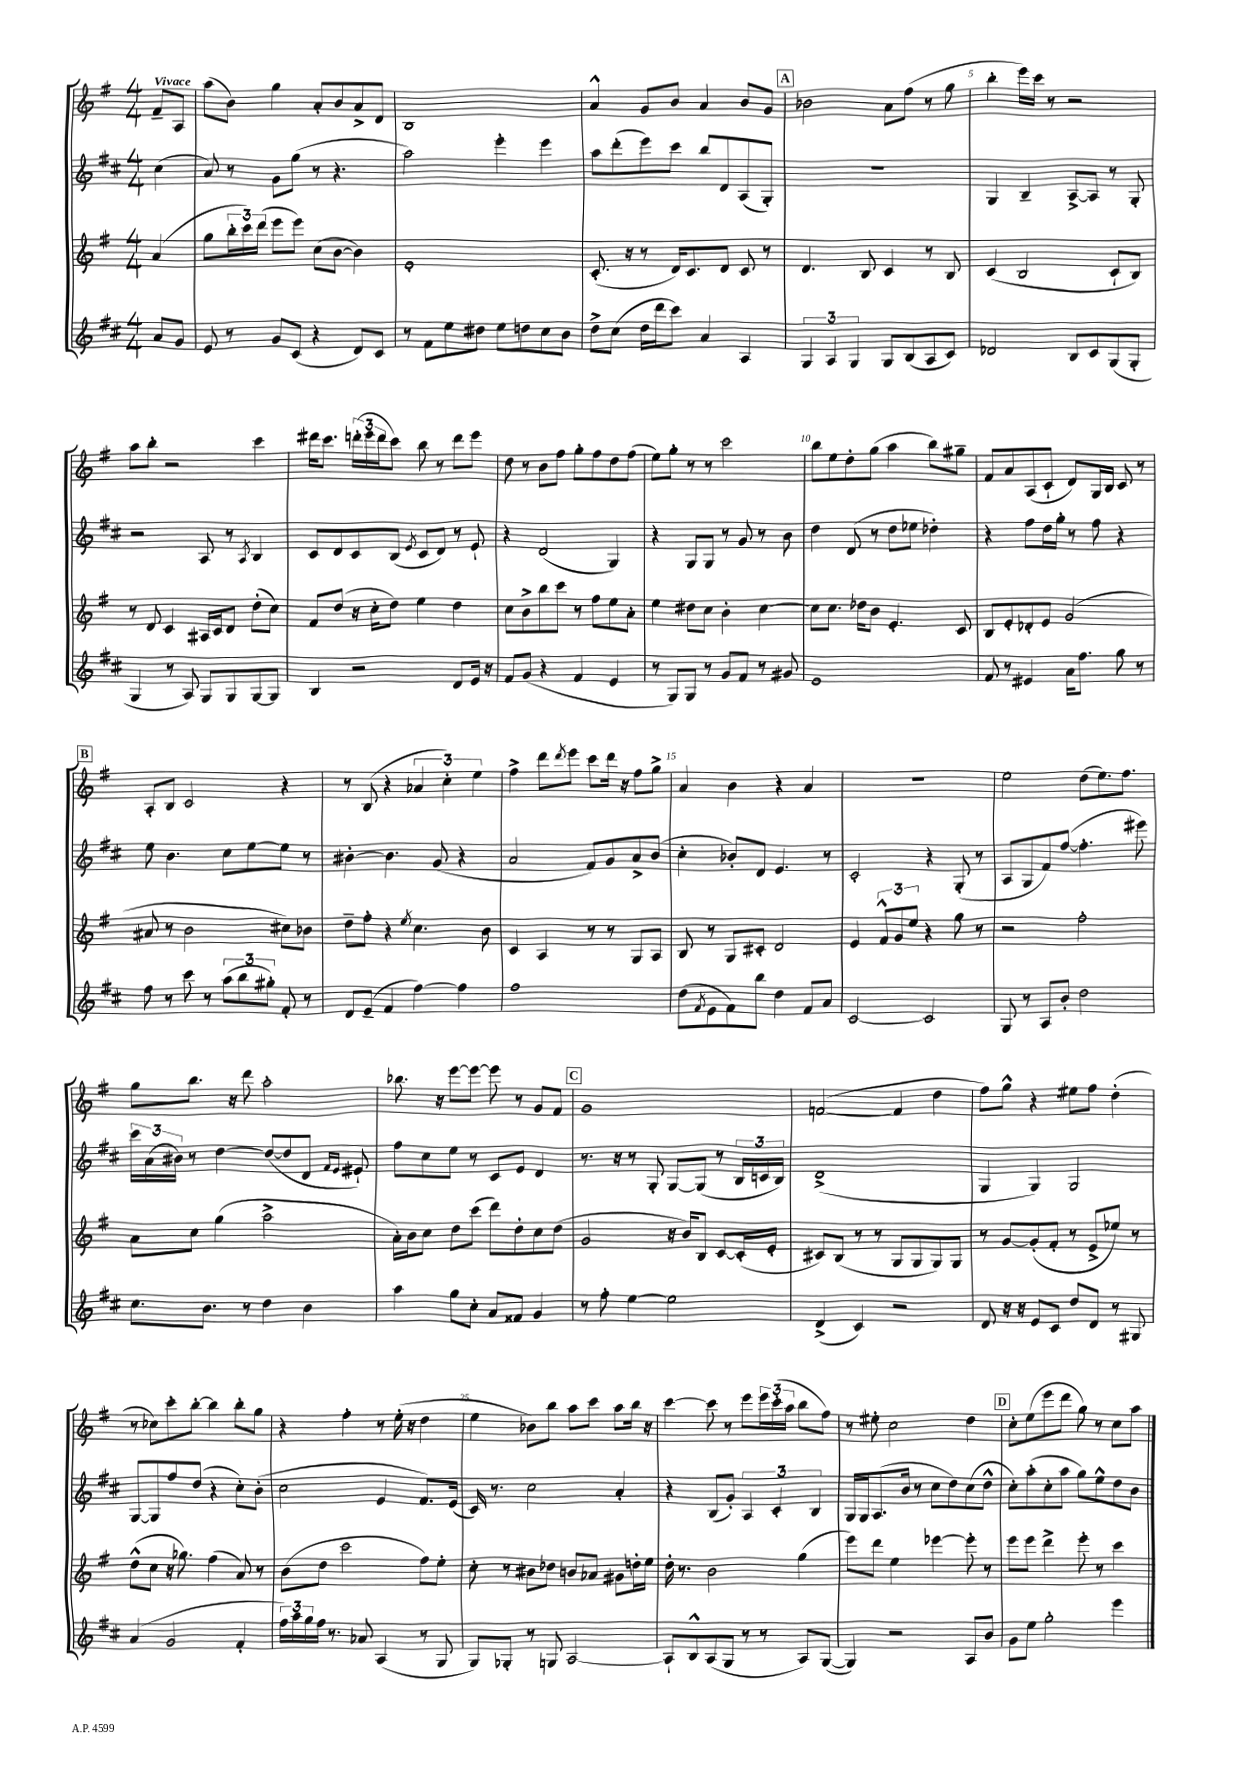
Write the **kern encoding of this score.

**kern	**kern	**kern	**kern
*part4	*part3	*part2	*part1
*staff4	*staff3	*staff2	*staff1
*clefG2	*clefG2	*clefG2	*clefG2
*k[f#c#]	*k[f#]	*k[f#c#]	*k[f#]
*M4/4	*M4/4	*M4/4	*M4/4
=	=	=	=
!	!	!	!LO:TX:a:B:t=Vivace
8a/L	(4a/	(4cc#\	8f#~/L
8g/J	.	.	8A/J
=1	=1	=1	=1
8e/	8gg\L	8a/)	(8aa\L
8r	24bb'\L	8r	8b\J)
.	24ccc\)	.	.
.	(24ddd\JJ	.	.
8g/L	8eee\L	8g\L	4gg\
(8c#/J	8eee\J)	(8gg\J	.
4r	(8cc\L	8r	8a'/L
.	[8b\J	4.r	8b/
8d/L)	4b\])	.	8a^/
8c#/J	.	.	8d/J
=2	=2	=2	=2
8r	1e'	2aa\)	1B
8f#\L	.	.	.
8ee\	.	.	.
8dd#X\J	.	.	.
8ee\L	.	4eee'\	.
8ddn\	.	.	.
8cc#\	.	4eee\	.
8b\J	.	.	.
=3	=3	=3	=3
8dd^\L	(8.c'/	8aa\L	4a^^/
(8cc#\J	.	(8ddd'\	.
.	16r	.	.
16dd\LL	8r	8eee\)	8g/L
16ddd\J	.	.	.
8ccc#\J)	16d/KL)	8ccc#\J	8b/J
.	8.c/	.	.
4a/	.	8bb/L	4a/
.	8d/J	8d/	.
4A/	8c/	(8A/	8b/L
.	8r	8G'/J)	8g/J
!!LO:REH:place=s1:t=A
=4	=4	=4	=4
6G/	4.d/	1r	2b-X\
6A/	.	.	.
6G/	.	.	.
.	8B/	.	.
8G/L	4c/	.	8a\L
(8B/	.	.	(8ff#\J
8A/	8r	.	8r
8c#/J)	8B/	.	8gg\
=5	=5	=5	=5
2d-X/	(4c/	4G/	4bb'\
.	2B/	4B~/	16eee\LL)
.	.	.	16ccc\JJ
.	.	.	8r
8B/L	.	[8A^/L	2r
8c#/	.	8A/J]	.
(8G/	8c`/L	8r	.
8G'/J	8B/J)	8G'/	.
!!LO:LB:g=z
=6	=6	=6	=6
4G/	8r	2r	8aa\L
.	8d/	.	8bb'\J
8r	4c/	.	2r
8A/)	.	.	.
8G/L	16A#X/LL	8A/	.
.	16c/J	.	.
8G/	8d/J	8r	.
.	.	8qA/	.
[8G/	(8dd'\L	4B/	4ccc\
8G/J]	8cc\J)	.	.
=7	=7	=7	=7
4B/	8f#/L	8c#/L	16ddd#X\KL
.	.	.	8.ccc\J
.	(8dd/J	8d/	.
2r	16r	8c#/	(24dddn'\LL
.	.	.	24eee\
.	16cc'\KL	.	.
.	.	.	24ddd\J
.	8dd\J)	(8B/J	8ccc\J)
.	.	8qe/	.
.	4ee\	8c#/L	8bb\
.	.	8d/J)	8r
8d/L	4dd\	8r	8ddd\L
16e/Jk	.	8e`/	8eee\J
16r	.	.	.
=8	=8	=8	=8
8f#/L	8cc\L	4r	8dd\
(8g/J	8b^\	.	8r
4r	8bb\	(2d/	8b\L
.	8ccc\J	.	8ff#\J
4f#/	8r	.	8gg'\L
.	8ff#\L	.	8ff#\
4e/	8ee\	4G/)	8dd\
.	8a'\J	.	(8ff#\J
=9	=9	=9	=9
8r	4ee\	4r	8ee\L)
8G/L)	.	.	8gg'\J
8G/J	8dd#X\L	8G/L	8r
8r	8cc\J	8G/J	8r
8g/L	4b'\	8r	2ccc\
8f#/J	.	8g/	.
8r	[4cc\	8r	.
8g#X/	.	8b\	.
=10	=10	=10	=10
1e	8cc\L]	4dd\	8bb\L
.	8.cc\J	.	8ee\
.	.	(8d/	8dd'\
.	16dd-X\KL	.	.
.	8b\J	8r	(8gg\J
.	4.e'/	8dd\L	4aa\
.	.	8ee-X\J	.
.	.	4dd-X'\)	8bb\L)
.	8c/	.	8gg#X~\J
=11	=11	=11	=11
8f#/	8B/L	4r	8f#/L
8r	8e'/	.	8a/
4e#X/	8d-X'/	8ff#\L	(8A/
.	8e/J	16dd\L	8c`/J
.	.	16gg'\JJ	.
16a\KL	(2g/	8r	8d/L)
8.ff#\J	.	.	.
.	.	8ff#\	16G/L
.	.	.	16B/JJ
8gg\	.	4r	8c/
8r	.	.	8r
!!LO:LB:g=z
!!LO:REH:place=s1:t=B
=12	=12	=12	=12
8ff#\	8a#X/	8ee\	8A'/L
8r	8r	4.b\	8B/J
8ccc#\	2b\	.	2c/
8r	.	.	.
(12aa\L	.	8cc#\L	.
12bb\	.	.	.
.	.	[8ee\	.
12gg#X'\J)	.	.	.
8f#'/	8cc#X\L)	8ee\J]	4r
8r	8b-X\J	8r	.
=13	=13	=13	=13
8d/L	8dd~\L	[4b#X'\	8r
(8e~/J	8ff#'\J	.	(8B/
4f#/	4r	4.b#\]	4r
.	8qee/	.	.
[4ff#\)	4.cc\	.	6a-X/
.	.	(8g/	.
.	.	.	6cc'\)
4ff#\]	.	4r	.
.	.	.	6ee\
.	8b\	.	.
=14	=14	=14	=14
1ff#	4c/	2a/	4ff#^\
.	4A/	.	8ddd\L
.	.	.	8qddd/
.	.	.	8eee\J
.	8r	8f#/L)	8ccc\L
.	8r	8g/	16ddd\Jk
.	.	.	16r
.	8G/L	8a^/	8ff#\L
.	8A/J	(8b/J	8gg^\J
=15	=15	=15	=15
(8dd\L	8B/	4cc#'\	4a/
8qf#/	.	.	.
8e\	8r	.	.
8f#\)	8G/L	8b-X'/L)	4b\
8bb\J	8c#X'/J	8d/J	.
4dd\	2d/	4.e/	4r
8f#/L	.	.	4a/
8a/J	.	8r	.
=16	=16	=16	=16
[2c#/	4e/	2c#'/	1r
.	12f#^^/L	.	.
.	12g/	.	.
.	12ee/J	.	.
2c#/]	4r	4r	.
.	8gg\	(8G'/	.
.	8r	8r	.
=17	=17	=17	=17
8G/	2r	8A/L	2ee\
8r	.	8G/	.
8A/L	.	8f#/)	.
8b'/J	.	([8ff#/J	.
2dd\	2ff#'\	4.ff#'\]	(8dd\L
.	.	.	8.ee\)
.	.	.	8.ff#\J
.	.	8eee#X\)	.
!!LO:LB:g=z
=18	=18	=18	=18
8.cc#\L	8a\L	24ccc#\LL	8gg\L
.	.	(24a\	.
.	.	24b#X\JJ)	.
.	8cc\J	8r	8.bb\J
8.b\J	.	.	.
.	(4gg\	[4dd\	.
.	.	.	16r
8r	.	.	8ddd\
4dd\	2aa^\	(8dd/L_	2aa'\
.	.	8dd/]	.
4b\	.	8d/J	.
.	.	16qqf#/LL	.
.	.	16qqe/JJ	.
.	.	8e#X`/)	.
=19	=19	=19	=19
4aa\	16a'\LL)	8ff#\L	8.bb-X\
.	16b\J	.	.
.	8cc\J	8cc#\	.
.	.	.	16r
8gg\L	8dd\L	8ee\J	[8eee\L
8cc#'\J	(8ccc\J	8r	8eee\J_
8a/L	8ddd\L)	8c#/L	8eee\]
8f##X/J	8dd'\	8e/J	8r
4g/	8cc\	4d/	8g/L
.	(8dd\J	.	8f#/J
!!LO:REH:place=s1:t=C
=20	=20	=20	=20
8r	2g/	8.r	1g
8ff#'\	.	.	.
.	.	16r	.
[4ee\	.	8r	.
.	.	8G'/	.
2ee\]	16r	[8G/L	.
.	16b/KL)	.	.
.	8B/J	(8G/J]	.
.	[8c/L	8r	.
.	(16c'/L]	24B/LL	.
.	.	24cn/	.
.	16e'/JJ	.	.
.	.	24B/JJ)	.
=21	=21	=21	=21
(4d^/	8c#X/L)	(1d^	([2fn/
.	(8B/J	.	.
4c#/)	8r	.	.
.	8r	.	.
2r	8G/L	.	4f/]
.	8G/	.	.
.	8G/)	.	4dd\
.	8G/J	.	.
=22	=22	=22	=22
8d/	8r	4G/	8ff#\L)
16r	[8g/L	.	8gg^^\J
16r	.	.	.
8e/L	(8g'/]	4G/)	4r
8c#/J	8f#'/J	.	.
8dd/L	8r	2G/	8ee#X\L
8d/J	8e^/L	.	8ff#\J
8r	8ee-X/J)	.	(4dd'\
8G#X/	8r	.	.
!!LO:LB:g=z
=23	=23	=23	=23
(4a/	(8dd^^\L	[8G/L	8r
.	8cc\J	8G/]	8cc-X\L)
2g/	16r	8ff#/	8ccc'\
.	8.gg-X\)	.	.
.	.	(8dd/J	[8bb'\J
.	(4ff#\	4r	4bb\]
4f#'/	8a/)	8cc#'\L)	8bb'\L
.	8r	(8b'\J	8gg\J
=24	=24	=24	=24
24ff#\LL)	(8b\L	2cc#\	4r
24aa\	.	.	.
24gg\	.	.	.
16ff#\JJ	8dd\J	.	.
8.r	.	.	.
.	2ccc\	.	4ff#'\
8a-X/	.	.	.
(4A/	.	4e/	8r
.	.	.	(16ee'\
.	.	.	16r
8r	8ff#\L)	8.f#/L)	4dd\
8G/	8ee'\J	.	.
.	.	(16e/Jk	.
=25	=25	=25	=25
8G/L)	8cc'\	16c#/)	4ee\
.	.	8.r	.
8G-X'/J	8r	.	.
8r	8b#X\L	2cc#\	8b-X\L)
8Gn/	8dd-X\J	.	8bb\J
[2A/	8bn/L	.	8aa\L
.	8a-X/J	.	8ccc\J
.	8g#X\L	4a'/	8aa\L
.	16ddn'\L	.	16bb\Jk
.	16ee\JJ	.	16r
=26	=26	=26	=26
8A`/L]	16dd'\	4r	[4ccc\
.	8.r	.	.
8B^^/	.	.	.
(8A/	2b\	(8B/L	8ccc\]
8G/J	.	8g'/J)	8r
8r	.	6A/	8eee\L
8r	.	.	24eee\L
.	.	6c#'/	(24ccc'\
.	.	.	24aa\JJ
8A/L)	(4gg\	.	8bb\L
.	.	6B/	.
([8G/J	.	.	8ff#\J)
=27	=27	=27	=27
4G/])	8eee\L)	16G/LL	8r
.	.	16G/J	.
.	8ddd\J	(8.A/	8ee#X'\
2r	4ee\	.	2cc\
.	.	16b/Jk	.
.	.	8r	.
.	[4eee-X\	8cc#\L	.
.	.	8dd\)	.
8A/L	8eee-'\]	(8cc#\	4dd\
8b/J	8r	8dd^^\J	.
!!LO:REH:place=s1:t=D
=28	=28	=28	=28
8g\L	8eee\L	8cc#'\L)	8cc'\L
8ee\J	8eee\J	(8aa'\	(8ee\
2gg'\	4ddd^\	8cc#'\	8eee\
.	.	8aa\J	8ddd\J
.	8eee'\	8gg\L)	8gg\)
.	8r	8ee^^\	8r
4eee\	4ccc\	8dd\	8cc\L
.	.	8b\J	8aa\J
==	==	==	==
*-	*-	*-	*-
